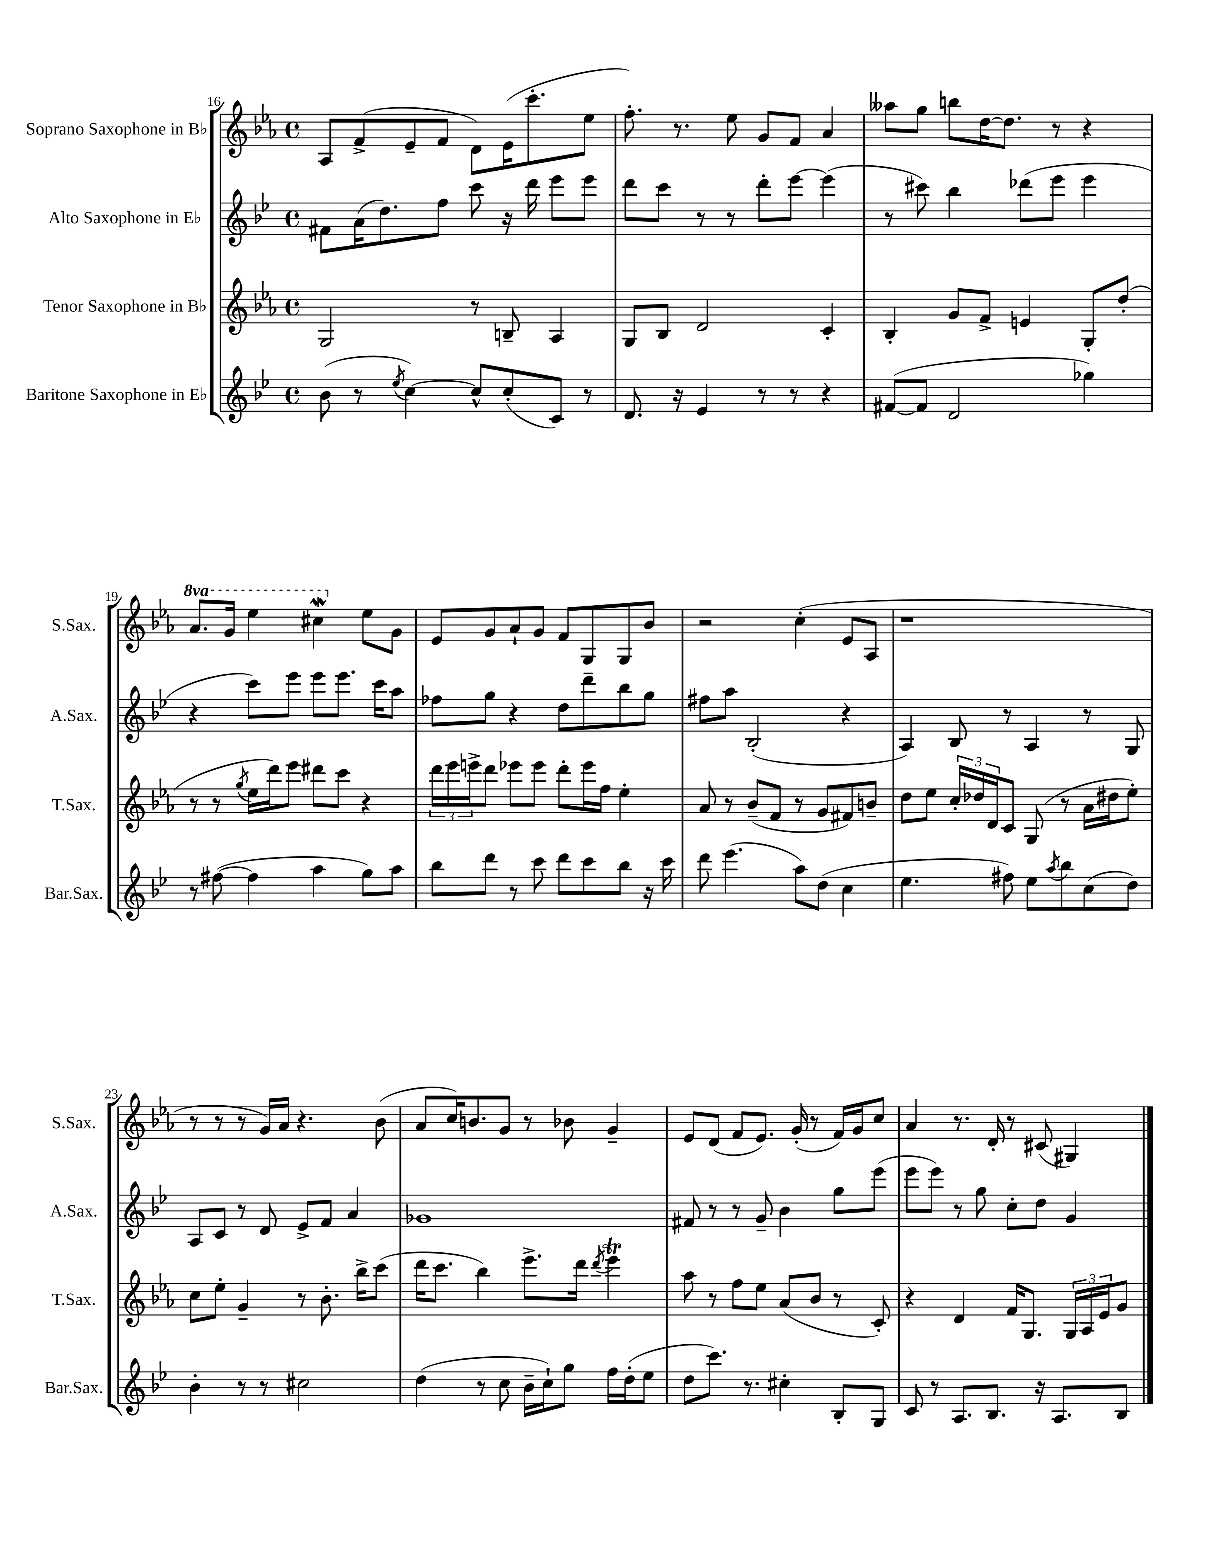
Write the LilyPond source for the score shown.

<<
\new StaffGroup <<
\new Staff = "s0" \with { instrumentName = "Soprano Saxophone in Bb" shortInstrumentName = "S.Sax." } {
    \clef treble \key ees \major \defaultTimeSignature \time 4/4 \set Staff.ottavationMarkups = #ottavation-simple-ordinals
    aes8 f'8->( ees'8-- f'8 d'8) ees'16( c'''8.-. ees''8 |
    f''8.-.) r8. ees''8 g'8 f'8 aes'4 |
    aeses''8 g''8 b''8 d''16~ d''8. r8 r4 |
    \ottava #1 aes''8. g''16 ees'''4 cis'''4\mordent \ottava #0 ees''8 g'8 |
    ees'8 g'8 aes'8-! g'8 f'8 g8 g8 bes'8 |
    r2 c''4-.( ees'8 aes8 |
    r1 |
    r8 r8 r8 g'16) aes'16 r4. bes'8( |
    aes'8 c''16) b'8. g'8 r8 bes'8 g'4-- |
    ees'8 d'8( f'8 ees'8.) g'16-.( r8 f'16) g'16 c''8 |
    aes'4 r8. d'16-. r8 cis'8( gis4) \bar "|." |
}
\new Staff = "s1" \with { instrumentName = "Alto Saxophone in Eb" shortInstrumentName = "A.Sax." } {
    \clef treble \key bes \major \defaultTimeSignature \time 4/4
    fis'8 a'16( d''8.) f''8 c'''8 r16 d'''16 ees'''8 ees'''8 |
    d'''8 c'''8 r8 r8 d'''8-. ees'''8~ ees'''4( |
    r8 cis'''8) bes''4 des'''8( ees'''8 ees'''4 |
    r4 c'''8) ees'''8 ees'''8 ees'''8. c'''16 a''8 |
    fes''8 g''8 r4 d''8 d'''8-- bes''8 g''8 |
    fis''8 a''8 bes2-.( r4 |
    a4) bes8 r8 a4 r8 g8 |
    a8 c'8 r8 d'8 ees'8-> f'8 a'4 |
    ges'1 |
    fis'8 r8 r8 g'8-- bes'4 g''8 ees'''8( |
    ees'''8 ees'''8) r8 g''8 c''8-. d''8 g'4 \bar "|." |
}
\new Staff = "s2" \with { instrumentName = "Tenor Saxophone in Bb" shortInstrumentName = "T.Sax." } {
    \clef treble \key ees \major \defaultTimeSignature \time 4/4
    g2 r8 b8-- aes4 |
    g8 bes8 d'2 c'4-. |
    bes4-. g'8 f'8-> e'4 g8-. d''8-.( |
    r8 r8 \acciaccatura { g''8 } ees''16 d'''16) ees'''8 dis'''8 c'''8 r4 |
    \tuplet 3/2 { d'''16 ees'''16 e'''16-> } d'''8 ees'''8 ees'''8 d'''8-. ees'''16 f''16 ees''4-. |
    aes'8 r8 bes'8--( f'8 r8 g'8 fis'8) b'8-- |
    d''8 ees''8 \tuplet 3/2 { c''16-. des''16 d'16 } c'8 g8( r8 aes'16 dis''16 ees''8-.) |
    c''8 ees''8-. g'4-- r8 bes'8.-. bes''16-> c'''8( |
    d'''16 c'''8. bes''4) ees'''8.-> d'''16 \acciaccatura { d'''8 } ees'''4\trill |
    aes''8 r8 f''8 ees''8 aes'8( bes'8 r8 c'8-.) |
    r4 d'4 f'16 g8. \tuplet 3/2 { g16 aes16 ees'16 } g'8 \bar "|." |
}
\new Staff = "s3" \with { instrumentName = "Baritone Saxophone in Eb" shortInstrumentName = "Bar.Sax." } {
    \clef treble \key bes \major \defaultTimeSignature \time 4/4
    bes'8( r8 \acciaccatura { ees''8 } c''4~) c''8-^ c''8-.( c'8) r8 |
    d'8. r16 ees'4 r8 r8 r4 |
    fis'8~( fis'8 d'2 ges''4) |
    r8 fis''8~( fis''4 a''4 g''8) a''8 |
    bes''8 d'''8 r8 c'''8 d'''8 c'''8 bes''8 r16 c'''16 |
    d'''8 ees'''4.( a''8) d''8( c''4 |
    ees''4. fis''8) ees''8 \acciaccatura { a''8 } bes''8 c''8( d''8) |
    bes'4-. r8 r8 cis''2 |
    d''4( r8 c''8 bes'16-- c''16-!) g''8 f''16 d''16-.( ees''8 |
    d''8 c'''8.) r8. cis''4-. bes8-. g8 |
    c'8 r8 a8. bes8. r16 a8. bes8 \bar "|." |
}
>>
>>
\layout { \context { \Score currentBarNumber = #16 } }
